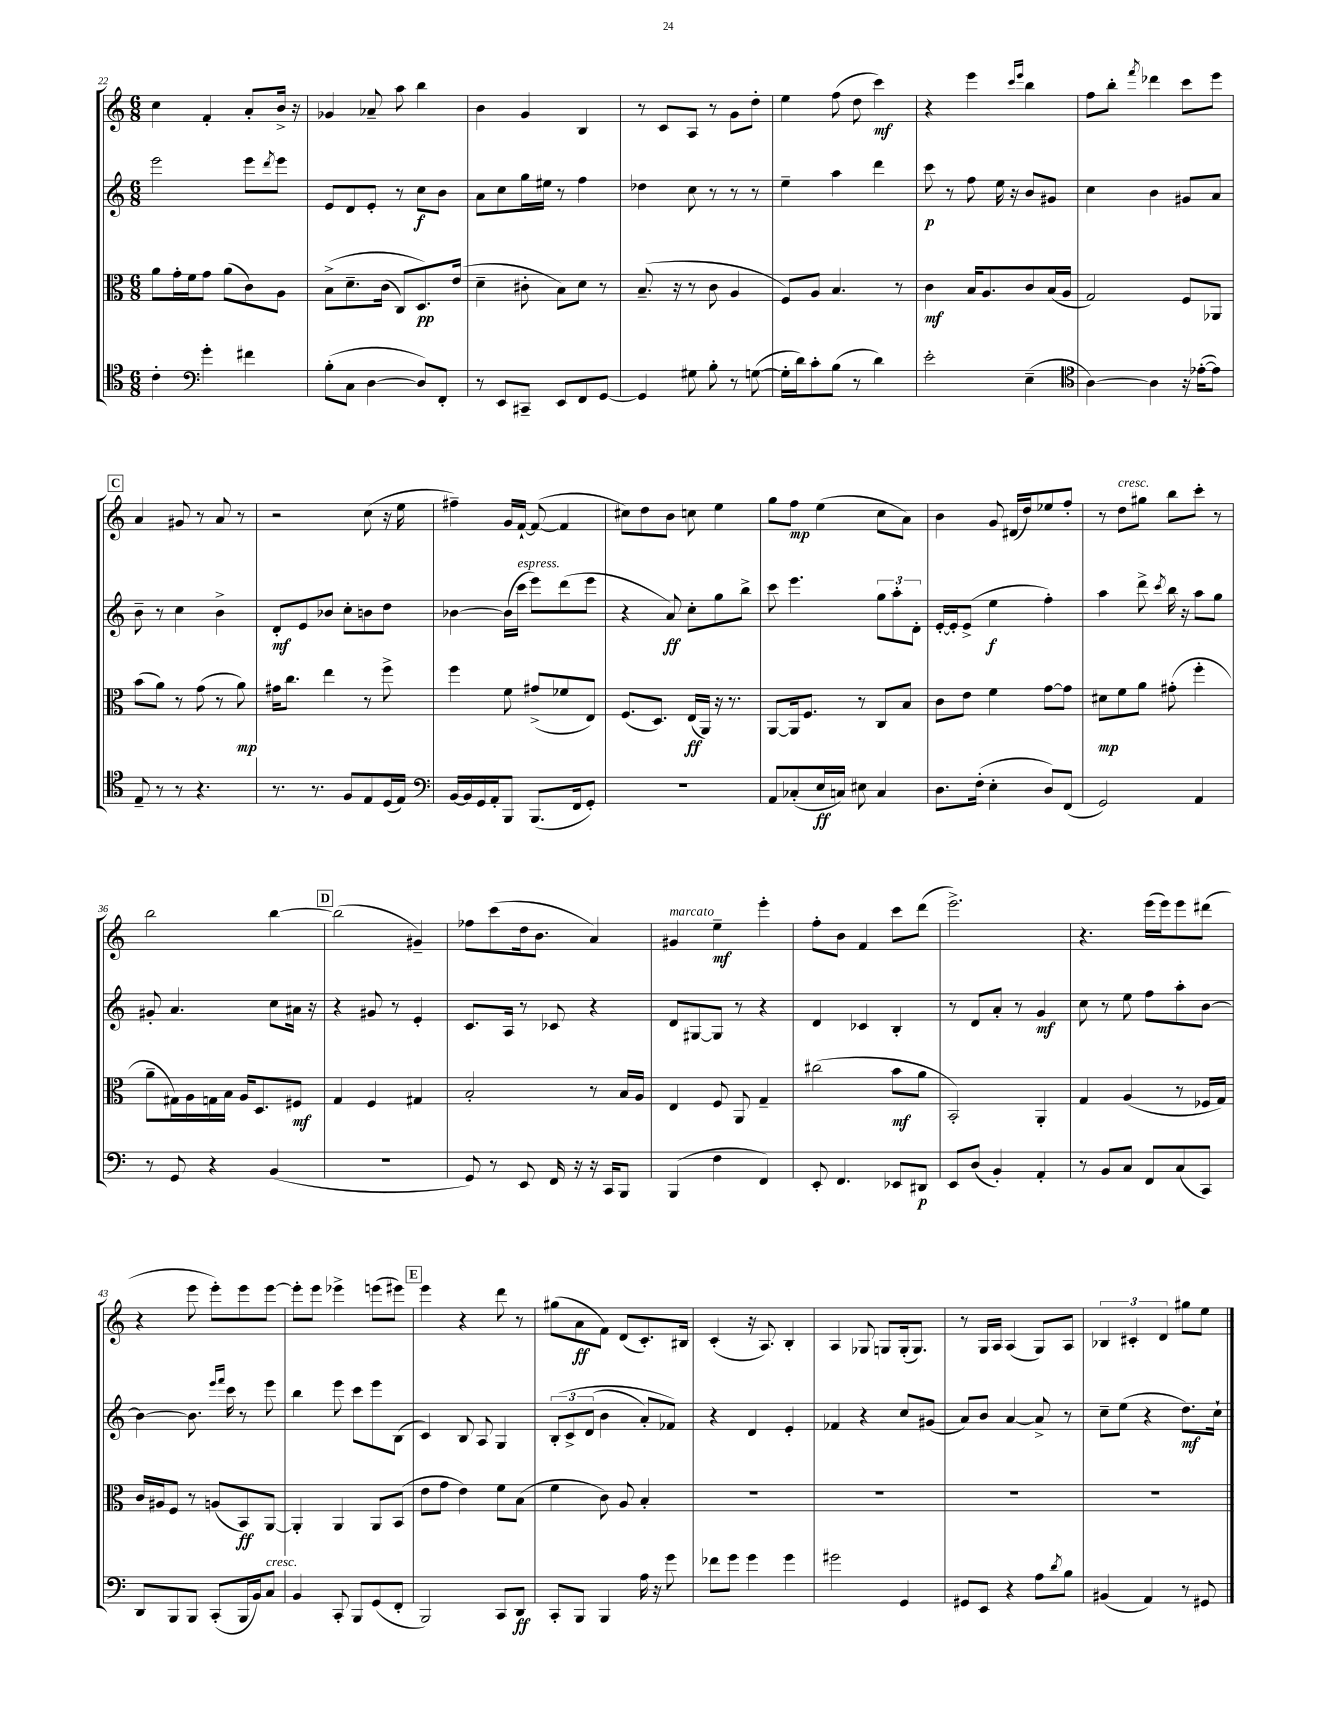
<<
\new StaffGroup <<
\new Staff = "s0" {
    \clef treble \key c \major \numericTimeSignature \time 6/8
    c''4 f'4-. a'8-. b'16-> r16 |
    ges'4 aes'8-- a''8 b''4 |
    b'4 g'4 b4 |
    r8 c'8 a8 r8 g'8 d''8-. |
    e''4 f''8( d''8 c'''4\mf) |
    r4 e'''4 \grace { c'''16 e'''16 } b''4 |
    f''8 b''8-. \acciaccatura { f'''8 } des'''4 c'''8 e'''8 |
    \mark \markup { \box "C" } a'4 gis'8 r8 a'8 r8 |
    r2 c''8( r16 e''16 |
    fis''4--) g'16 f'16~-! f'8~( f'4 |
    cis''8) d''8 b'8 c''8 e''4 |
    g''8 f''8\mp e''4( c''8 a'8) |
    b'4 g'8 dis'16( d''16) ees''8 f''8-. |
    r8 d''8^\markup { \italic "cresc." } gis''8 b''8 c'''8-. r8 |
    b''2 b''4~ |
    \mark \markup { \box "D" } b''2( gis'4--) |
    fes''8 c'''8( d''16 b'8. a'4) |
    gis'4^\markup { \italic "marcato" } e''4--\mf e'''4-. |
    f''8-. b'8 f'4 c'''8 d'''8( |
    e'''2.->) |
    r4. e'''16( e'''16) e'''8 dis'''8( |
    r4 e'''8 e'''8-.) e'''8 e'''8~ |
    e'''8-. e'''8 ees'''4-> e'''8( eis'''8) |
    \mark \markup { \box "E" } e'''4 r4 d'''8 r8 |
    gis''8( a'8\ff f'8) d'8( c'8.-.) bis16 |
    c'4-.( r16 a8.) b4-. |
    a4 ges8 g8 g16-.( g8.) |
    r8 g16 a16 a4( g8) a8 |
    \tuplet 3/2 { bes4 cis'4-. d'4 } gis''8 e''8 \bar "|." |
}
\new Staff = "s1" {
    \clef treble \key c \major \numericTimeSignature \time 6/8
    e'''2 e'''8 \acciaccatura { d'''8 } e'''8 |
    e'8 d'8 e'8-. r8 c''8\f b'8 |
    a'8 c''8 g''16 eis''16 r8 f''4 |
    des''4 c''8 r8 r8 r8 |
    e''4-- a''4 d'''4 |
    c'''8\p r8 f''8 e''16 r16 b'8 gis'8 |
    c''4 b'4 gis'8 a'8 |
    \mark \markup { \box "C" } b'8-- r8 c''4 b'4-> |
    d'8-.\mf e'8 bes'8 c''8-. b'8 d''8 |
    bes'4~ bes'16( c'''16^\markup { \italic "espress." } e'''8) d'''8( e'''8 |
    r4 a'8\ff) c''8-. g''8 b''8-> |
    c'''8 e'''4. \tuplet 3/2 { g''8 a''8-. d'8-. } |
    e'16~-. e'16-. e'8->( e''4\f f''4-.) |
    a''4 d'''8-> \acciaccatura { c'''8 } b''16 r16 a''8 g''8 |
    gis'8-. a'4. c''8 ais'16 r16 |
    \mark \markup { \box "D" } r4 gis'8 r8 e'4-. |
    c'8. a16 r8 ces'8 r4 |
    d'8 gis8~ gis8 r8 r4 |
    d'4 ces'4 b4-. |
    r8 d'8 a'8-. r8 g'4\mf |
    c''8 r8 e''8 f''8 a''8-. b'8~ |
    b'4~ b'8. \grace { e'''16 f'''16 } c'''16 r8 e'''8 |
    b''4 e'''8 c'''8 e'''8 b8( |
    \mark \markup { \box "E" } c'4) b8 a8 g4 |
    \tuplet 3/2 { b8-.\( c'8-> d'8( } b'4 a'8-.) fes'8\) |
    r4 d'4 e'4-. |
    fes'4 r4 c''8 gis'8( |
    a'8) b'8 a'4~ a'8-> r8 |
    c''8-- e''8( r4 d''8.\mf) c''16-! \bar "|." |
}
\new Staff = "s2" {
    \clef alto \key c \major \numericTimeSignature \time 6/8
    a'8 g'16-. f'16 g'8 a'8( c'8) a8 |
    b8->\( d'8.-- c'16( c8) d8.\pp\) e'16( |
    d'4-- cis'8-. b8) d'8 r8 |
    b8.--( r16 r8 c'8 a4 |
    f8) a8 b4. r8 |
    c'4\mf b16 a8. c'8 b16( a16 |
    g2) f8 aes,8 |
    \mark \markup { \box "C" } b'8( a'8) r8 g'8( r8 a'8\mp) |
    gis'16 c''8. e''4 r8 f''8-> |
    f''4 f'8 gis'8->( fes'8 e8) |
    f8.( d8.) e16\ff( a,16) r16 r8. |
    a,8~ a,16 f8. r8 c8 b8 |
    c'8 e'8 f'4 g'8~ g'8 |
    dis'8\mp f'8 a'8 gis'8-.( f''4-. |
    a'8-- gis16) a16 g16 b16 a16 d8. fis8\mf |
    \mark \markup { \box "D" } g4 f4 gis4 |
    b2-. r8 b16 a16 |
    e4 f8 a,8 g4-- |
    cis''2( b'8\mf a'8 |
    b,2-.) a,4-. |
    g4 a4( r8 fes16 g16) |
    c'16 ais16 f8 r8 a8( b,8\ff) a,8~ |
    a,4-. a,4 a,8 b,8( |
    \mark \markup { \box "E" } e'8 g'8 e'4) f'8 b8( |
    f'4 c'8) a8 b4-. |
    R2. |
    R2. |
    R2. |
    R2. \bar "|." |
}
\new Staff = "s3" {
    \clef tenor \key c \major \numericTimeSignature \time 6/8
    c'4-. \clef bass g'4-. fis'4 |
    b8-.( c8 d4~ d8) f,8-. |
    r8 e,8 cis,8-- e,8 f,8 g,8~ |
    g,4 gis8 b8-. r8 g8~( |
    g16-. d'16) c'8-. b8( r8 d'4) |
    e'2-. e4--( |
    \clef tenor a4~) a4 r16 ees'16~-.( ees'8) |
    \mark \markup { \box "C" } e8-- r8 r8 r4. |
    r8. r8. f8 e8 d16( e16) |
    \clef bass b,16~ b,16 g,16 a,16-. b,,8 b,,8.( f,16 g,8-.) |
    R2. |
    a,8 ces8-.( e16\ff c16) eis8 c4 |
    d8. f16-.( e4-. d8) f,8( |
    g,2) a,4 |
    r8 g,8 r4 b,4( |
    \mark \markup { \box "D" } R2. |
    g,8) r8 e,8 f,16 r16 r16 c,16 b,,8 |
    b,,4( f4 f,4) |
    e,8-. f,4. ees,8 dis,8\p |
    e,8 d8( b,4-.) a,4-. |
    r8 b,8 c8 f,8 c8( c,8) |
    d,8 b,,8 b,,8 c,8-.( b,,16 b,16) c8^\markup { \italic "cresc." } |
    b,4 c,8-. b,,8 g,8( f,8-. |
    \mark \markup { \box "E" } b,,2) c,8 d,8\ff |
    c,8-. b,,8 b,,4 a16 r16 g'8 |
    fes'8 g'8 g'4 g'4 |
    gis'2 g,4 |
    gis,8 e,8 r4 a8 \acciaccatura { d'8 } b8 |
    bis,4( a,4) r8 gis,8 \bar "|." |
}
>>
>>
\layout { \context { \Score currentBarNumber = #22 } }
